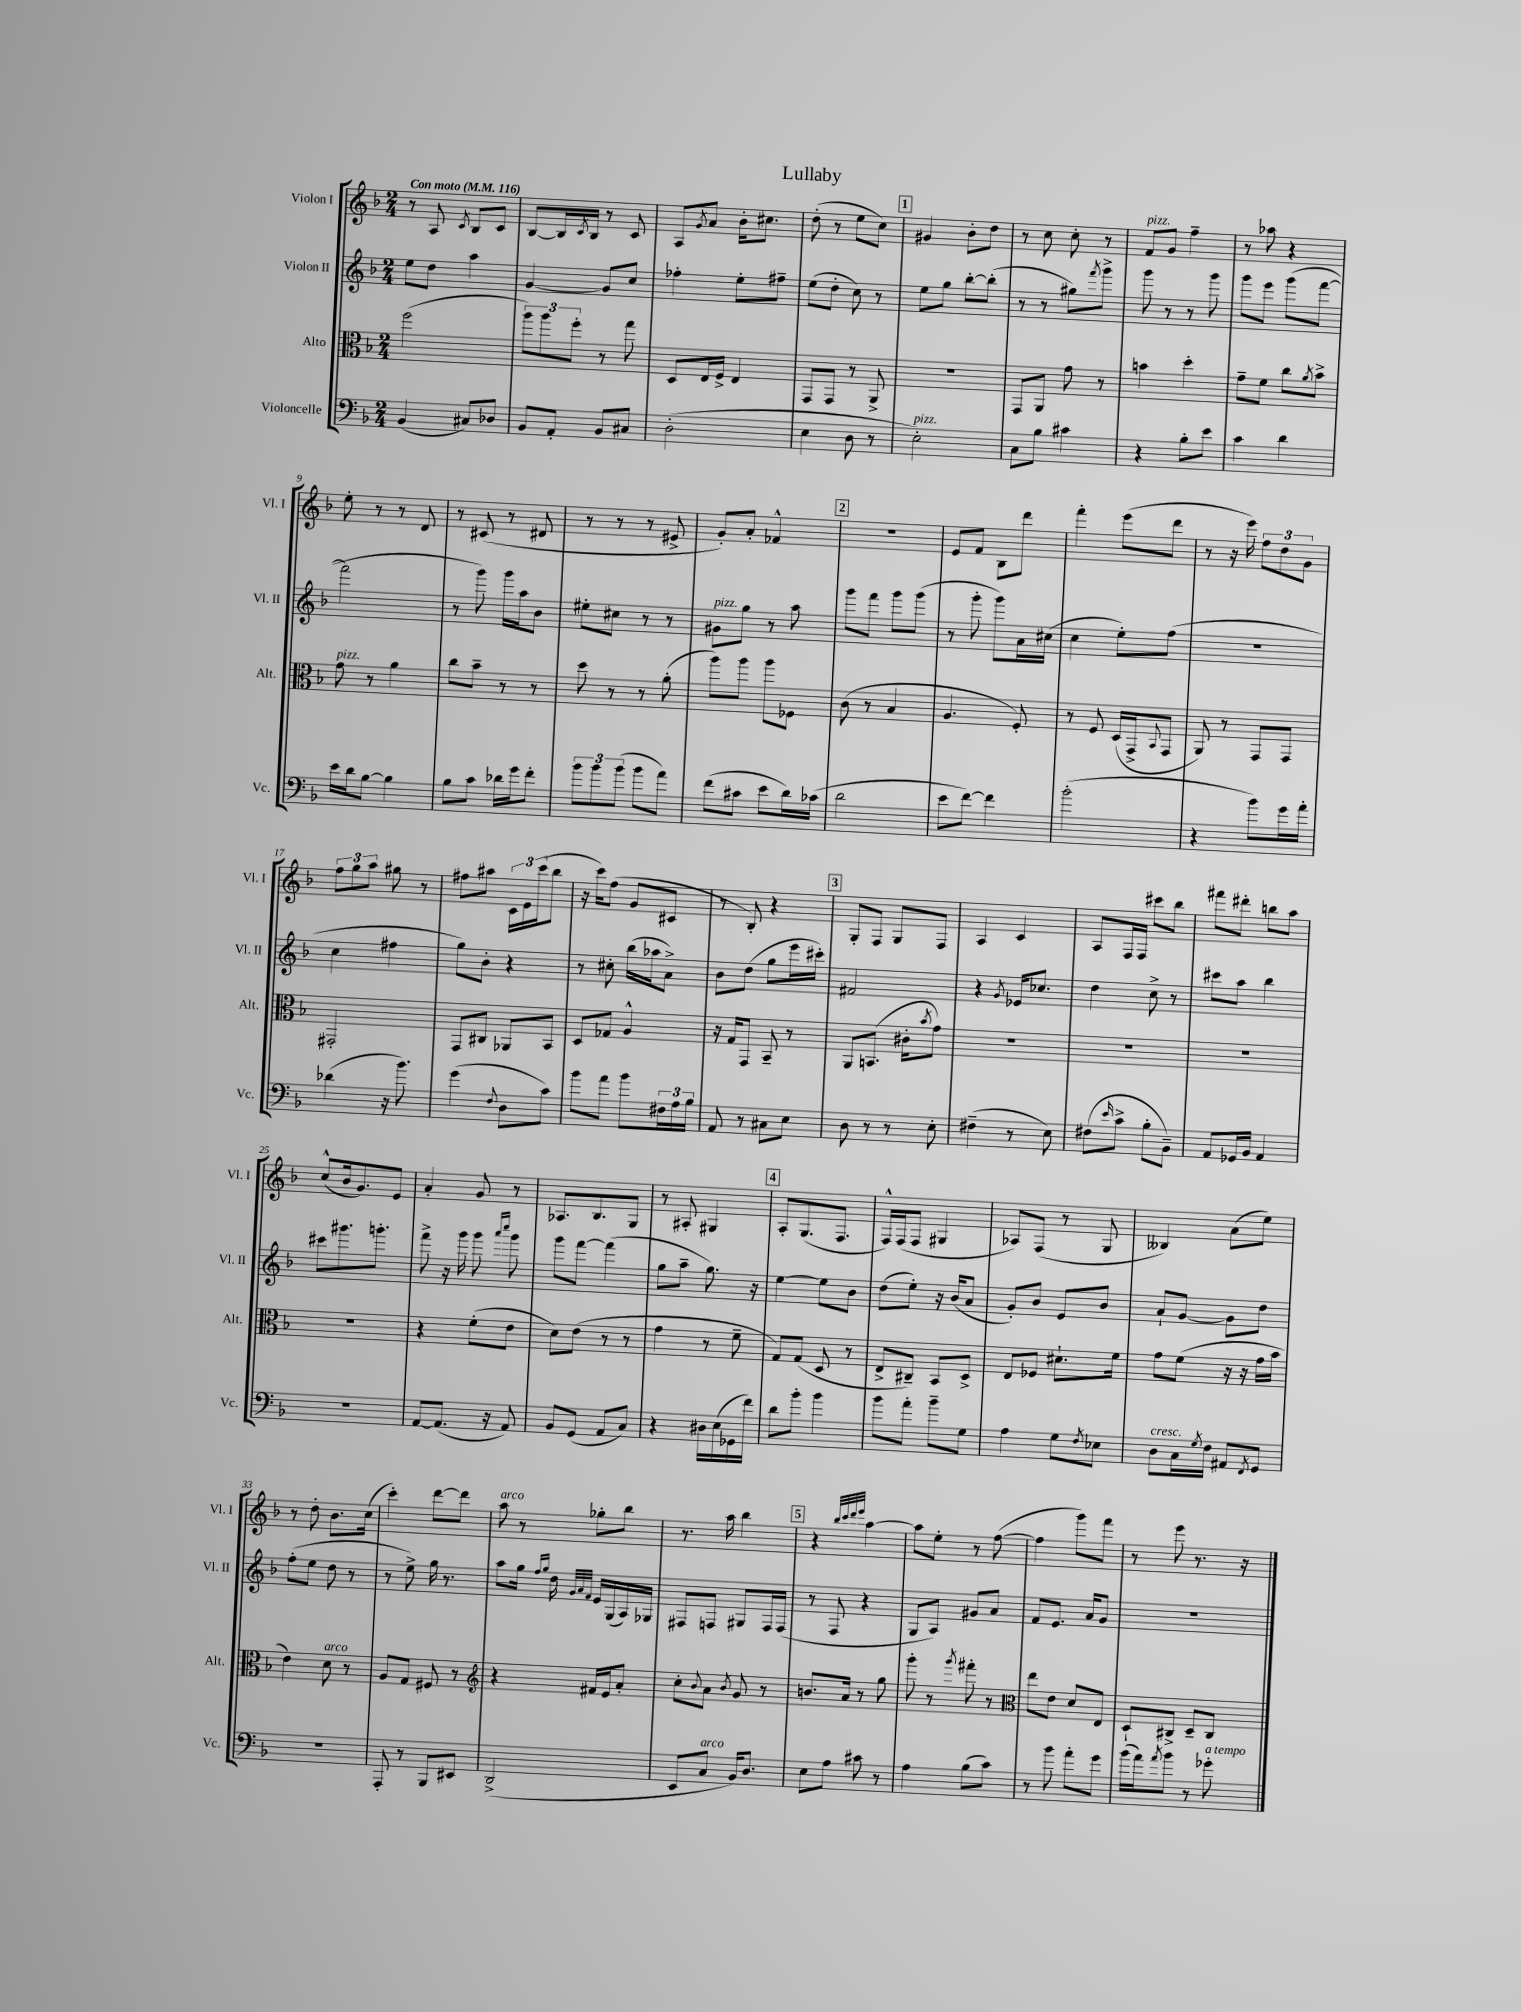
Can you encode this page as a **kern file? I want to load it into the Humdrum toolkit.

**kern	**kern	**kern	**kern
*part4	*part3	*part2	*part1
*staff4	*staff3	*staff2	*staff1
*I"Violoncelle	*I"Alto	*I"Violon II	*I"Violon I
*I'Vc.	*I'Alt.	*I'Vl. II	*I'Vl. I
*clefF4	*clefC3	*clefG2	*clefG2
*k[b-]	*k[b-]	*k[b-]	*k[b-]
*M2/4	*M2/4	*M2/4	*M2/4
*MM116	*MM116	*MM116	*MM116
=1	=1	=1	=1
!	!	!	!LO:TX:a:B:t=Con moto
(4BB-/	(2ff\	8ee\L	8r
.	.	8dd\J	8A/
.	.	.	8qc/
8C#X/L)	.	4aa\	8B-/L
8D-X/J	.	.	8c/J
=2	=2	=2	=2
8BB-/L	12aa\L)	[4g/	[8B-/L
.	12aa\	.	.
8AA'/J	.	.	16B-/L]
.	12ff'\J	.	.
.	.	.	8qc/
.	.	.	16B-/JJ
8BB-/L	8r	8g/L]	8r
8C#X/J	8gg\	8cc/J	8c/
=3	=3	=3	=3
(2D'\	8D/L	4ff-X'\	8A/L
.	.	.	8qg/
.	16E/L	.	8a/J
.	16F^/JJ	.	.
.	4E/	8ee'\L	16b-'\KL
.	.	.	8.cc#X\J
.	.	8ff#X~\J	.
=4	=4	=4	=4
4E\	8GG/L	(8ee\L	(8dd'\
.	8GG/J	8dd'\J	8r
8D\	8r	8cc\)	8ee\L
8r	8AA^/	8r	8cc\J)
!!LO:REH:place=s1:t=1
=5	=5	=5	=5
!LO:TX:a:i:t=pizz.	!	!	!
2E'\)	2r	8ee\L	4g#X/
.	.	8gg\J	.
.	.	[8bb-'\L	8b-'\L
.	.	(8bb-'\J]	8dd\J
=6	=6	=6	=6
8C\L	8GG/L	8r	8r
8B-\J	8AA/J	8r	8cc\
4c#X\	8g\	8gg#X\L)	8cc'\
.	.	8qfff/	.
.	8r	8ggg^\J	8r
=7	=7	=7	=7
!	!	!	!LO:TX:a:i:t=pizz.
4r	4bn\	8ggg\	8f/L
.	.	8r	8g/J
8B-'\L	4dd'\	8r	4ff~\
8e\J	.	8ggg\	.
=8	=8	=8	=8
4c\	8g~\L	8ggg\L	8r
.	8f\J	8eee\J	8aa-X\
4d\	8cc\L	(8ggg\L	4r
.	8qa/	.	.
.	8b-^\J	[8fff\J	.
!!LO:LB:g=z
=9	=9	=9	=9
!	!LO:TX:a:i:t=pizz.	!	!
16e\LL	8g\	2fff\]	8ee'\
16d\J	.	.	.
[8B-\J	8r	.	8r
4B-\]	4a\	.	8r
.	.	.	8d/
=10	=10	=10	=10
8B-\L	8cc\L	8r	8r
8c\J	8b-~\J	8ggg\)	(8c#X/
16d-X\LL	8r	16ggg\LL	8r
16g\J	.	16aa\J	.
8f'\J	8r	8b-\J	8d#X/
=11	=11	=11	=11
12b-\L	8dd\	8ee#X'\L	8r
12b-\	.	.	.
.	8r	8cc#X\J	8r
(12b-\J	.	.	.
8b-\L	8r	8r	8r
8a\J)	(8a'\	8r	8e#X^/
=12	=12	=12	=12
!	!	!LO:TX:a:i:t=pizz.	!
(8f\L	8aa\L)	8g#X\L	8g'/L)
8c#X\J	8aa\J	8gg\J	8a'/J
8e\L	8aa\L	8r	4f-X^^/
16d\L)	8F-X\J	8aa\	.
(16c-X\JJ	.	.	.
!!LO:REH:place=s1:t=2
=13	=13	=13	=13
2d\	(8c\	8ggg\L	2r
.	8r	8fff\J	.
.	4B-/	8ggg\L	.
.	.	(8ggg\J	.
=14	=14	=14	=14
8e\L	4.A/	8r	8e/L
[8f\J)	.	8ggg'\	8f/J
4f\]	.	8ggg\L)	8B-\L
.	8F'/)	16a\L	8ddd\J
.	.	(16cc#X\JJ	.
=15	=15	=15	=15
(2b-'\	8r	4cc\	4fff'\
.	8F/	.	.
.	(16D/LL	8ee'\L)	(8eee\L
.	16GG^/J	.	.
.	8qqBB-/	.	.
.	8GG/J	(8ff\J	8ddd\J
=16	=16	=16	=16
4r	8AA/)	2r	8r
.	8r	.	16r
.	.	.	16eee\)
8b-\L)	8GG/L	.	12ff\L
.	.	.	12dd\
16g\L	8GG/J	.	.
.	.	.	12g\J
16a'\JJ	.	.	.
!!LO:LB:g=z
=17	=17	=17	=17
(4d-X\	2GG#X'/	4cc\	12ff\L
.	.	.	12gg\
.	.	.	12aa\J
16r	.	4ff#X\	8gg#X\
8.b-\)	.	.	.
.	.	.	8r
=18	=18	=18	=18
(4g\	8GG/L	8gg\L)	8ff#X\L
.	8C#X/J	8b-'\J	8aa#X\J
8qqF/	.	.	.
8D\L	8AA-X/L	4r	24c\LL
.	.	.	24e\
.	.	.	(24ccc\J
8c\J)	8BB-/J	.	8bb-\J
=19	=19	=19	=19
8b-\L	8D/L	8r	16r
.	.	.	16ccc\KL)
8a\J	8G-X/J	8cc#X'\	(8ff\J
8b-\L	4A^^/	(16bb-\LL	8g/L
.	.	16aa-X\J	.
24F#X\L	.	8a^\J)	8c#X/J
24A\	.	.	.
24B-\JJ	.	.	.
=20	=20	=20	=20
8AA/	16r	8b-\L	8r
.	16G/KL	.	.
8r	8GG/J	(8dd\J	8B-'/)
8C#X\L	8BB-~/	8gg\L	4r
8E\J	8r	16eee\L	.
.	.	16ccc#X'\JJ)	.
!!LO:REH:place=s1:t=3
=21	=21	=21	=21
8D\	8AA/L	2f#X/	8G'/L
8r	(8.BBn/J	.	8F/J
8r	.	.	8G/L
.	16c#X'\KL	.	.
.	8qb-/	.	.
8E'\	8g\J)	.	8F/J
=22	=22	=22	=22
(4F#X~\	2r	4r	4A/
.	.	8qg/	.
8r	.	16e-X/KL	4c/
.	.	8.cc-X/J	.
8E\)	.	.	.
=23	=23	=23	=23
(8F#X\L	2r	4dd\	8A/L
16qqe/	.	.	.
8c^\J	.	.	16F/L
.	.	.	16F/JJ
8B-'\L	.	8cc^\	8ccc#X\L
8BB-~\J)	.	8r	8bb-\J
=24	=24	=24	=24
8AA/L	2r	8ccc#X\L	8fff#X\L
16GG-X/L	.	8aa\J	8ddd#X'\J
16BB-/JJ	.	.	.
4AA/	.	4bb-\	8bbn\L
.	.	.	8aa\J
!!LO:LB:g=z
=25	=25	=25	=25
2r	2r	8ccc#X\L	(8cc^^/L
.	.	8.ggg#X\	16b-/k
.	.	.	8.g/)
.	.	8.gggn'\J	.
.	.	.	8e/J
=26	=26	=26	=26
[8AA/L	4r	8fff^\	4a'/
(8.AA/J]	.	16r	.
.	.	16ggg\	.
.	(8f'\L	8ggg\	8g/
16r	.	.	.
.	.	16qqaaa/LL	.
.	.	16qqcccc/JJ	.
8AA/)	8e\J	8ggg\	8r
=27	=27	=27	=27
8BB-/L	8d\L)	8ggg\L	8.A-X/L
(8GG/J	(8e\J	[8fff\J	.
.	.	.	8.B-/
8AA/L	8r	(4fff\]	.
8C/J)	8r	.	8G/J
=28	=28	=28	=28
4r	4g\	8gg\L	8r
.	.	8aa~\J	8A#X'/
16D#X\LL	8r	8.gg\)	4G#X/
(16E\	.	.	.
16GG-X\	8f~\	.	.
16f\JJ)	.	16r	.
!!LO:REH:place=s1:t=4
=29	=29	=29	=29
8d\L	8G/L)	[4ee\	8A'/L
8b-'\J	(8G/J	.	(8.G/
4b-\	8D/	8ee\L]	.
.	.	.	8.F/J
.	8r	8b-\J	.
=30	=30	=30	=30
8b-\L	8E^/L	(8dd\L	16F^^/LL)
.	.	.	(16F/J
8a'\J	8C#X~/J)	8ee'\J)	8F/J
8b-~\L	8BB-/L	16r	4G#X/
.	.	(16b-/KL	.
8G\J	8D^/J	8a/J	.
=31	=31	=31	=31
4A\	8E/L	8g'/L)	8A-X/L)
.	8F-X/J	8b-/J	(8F/J
8G\L	8.d#X`\L	8e/L	8r
8qF/	.	.	.
8E-X\J	.	8b-/J	8G/
.	16f\Jk	.	.
=32	=32	=32	=32
!LO:TX:a:i:t=cresc.	!	!	!
8D\L	8g\L	8a`/L	4B--X/)
16C\L	(8f\J	[8g/J	.
8qG/	.	.	.
16F\JJ	.	.	.
8AA#X/L	16r	8g\L]	(8a\L
.	16r	.	.
8qFF/	.	.	.
8GG/J	16g\LL	8dd\J	8ee\J)
.	16b-\JJ	.	.
!!LO:LB:g=z
=33	=33	=33	=33
2r	4e\)	(8ff'\L	8r
.	.	8ee\J	8dd'\
!	!LO:TX:a:i:t=arco	!	!
.	8d\	8dd\	8.b-\L
.	8r	8r	.
.	.	.	(16cc\Jk
=34	=34	=34	=34
8AAA'/	8A/L	8r	4ccc'\)
8r	8G/J	8ee^\)	.
8BBB-/L	8F#X/	16gg\	[8ddd\L
.	.	8.r	.
8EE#X/J	8r	.	8ddd\J]
=35	=35	=35	=35
*	*clefG2	*	*
!	!	!	!LO:TX:a:i:t=arco
(2DD^/	4r	8aa\L	8aa\
.	.	16gg\Jk	8r
.	.	16qqff/LL	.
.	.	16qqgg/JJ	.
.	.	16dd\	.
.	.	32qqg/LLL	.
.	.	32qqa/	.
.	.	32qqf/JJJ	.
.	16f#X/LL	16e/LL	8gg-X'\L
.	16e/J	(16G/	.
.	8a'/J	16A/)	8bb-\J
.	.	16G-X/JJ	.
=36	=36	=36	=36
8EE/L	8cc'\L	8F#X/L	8.r
.	8qqb-/	.	.
!LO:TX:a:i:t=arco	!	!	!
8C/J	8a\J	8Fn/J	.
.	.	.	16aa\
.	8qb-/	.	.
16BB-/KL)	8g/	8G#X/L	4bb-\
8.D/J	.	.	.
.	8r	16F/L	.
.	.	(16F/JJ	.
!!LO:REH:place=s1:t=5
=37	=37	=37	=37
8E\L	8.bn/L	8r	4r
8A\J	.	8F/	.
.	16a/Jk	.	.
.	.	.	32qqbb-/LLL
.	.	.	32qqccc/
.	.	.	32qqddd/
.	.	.	32qqeee/JJJ
8c#X\	8r	4r	[4aa\
8r	8gg\	.	.
=38	=38	=38	=38
4A\	8ggg'\	8G/L	8aa\L]
.	8r	8A/J)	8ee'\J
.	8qggg/	.	.
(8B-\L	8fff#X'\	8g#X/L	8r
8c\J)	8r	8a/J	([8ff\
=39	=39	=39	=39
*	*clefC3	*	*
8r	8ee\L	8f/L	4ff\]
8b-\	8e\J	8.e/J	.
8a'\L	8d/L	.	8ggg\L)
.	.	16a/KL	.
8g\J	8E/J	8g/J	8fff\J
=40	=40	=40	=40
(16b-\LL	8D`/L	2r	8r
16a\J)	.	.	.
8qa/	.	.	.
8b-\J	8C#X^/J	.	8eee\
8r	8D~/L	.	8.r
!LO:TX:a:i:t=a tempo	!	!	!
8g-X'\	8C#/J	.	.
.	.	.	16r
==	==	==	==
*-	*-	*-	*-
